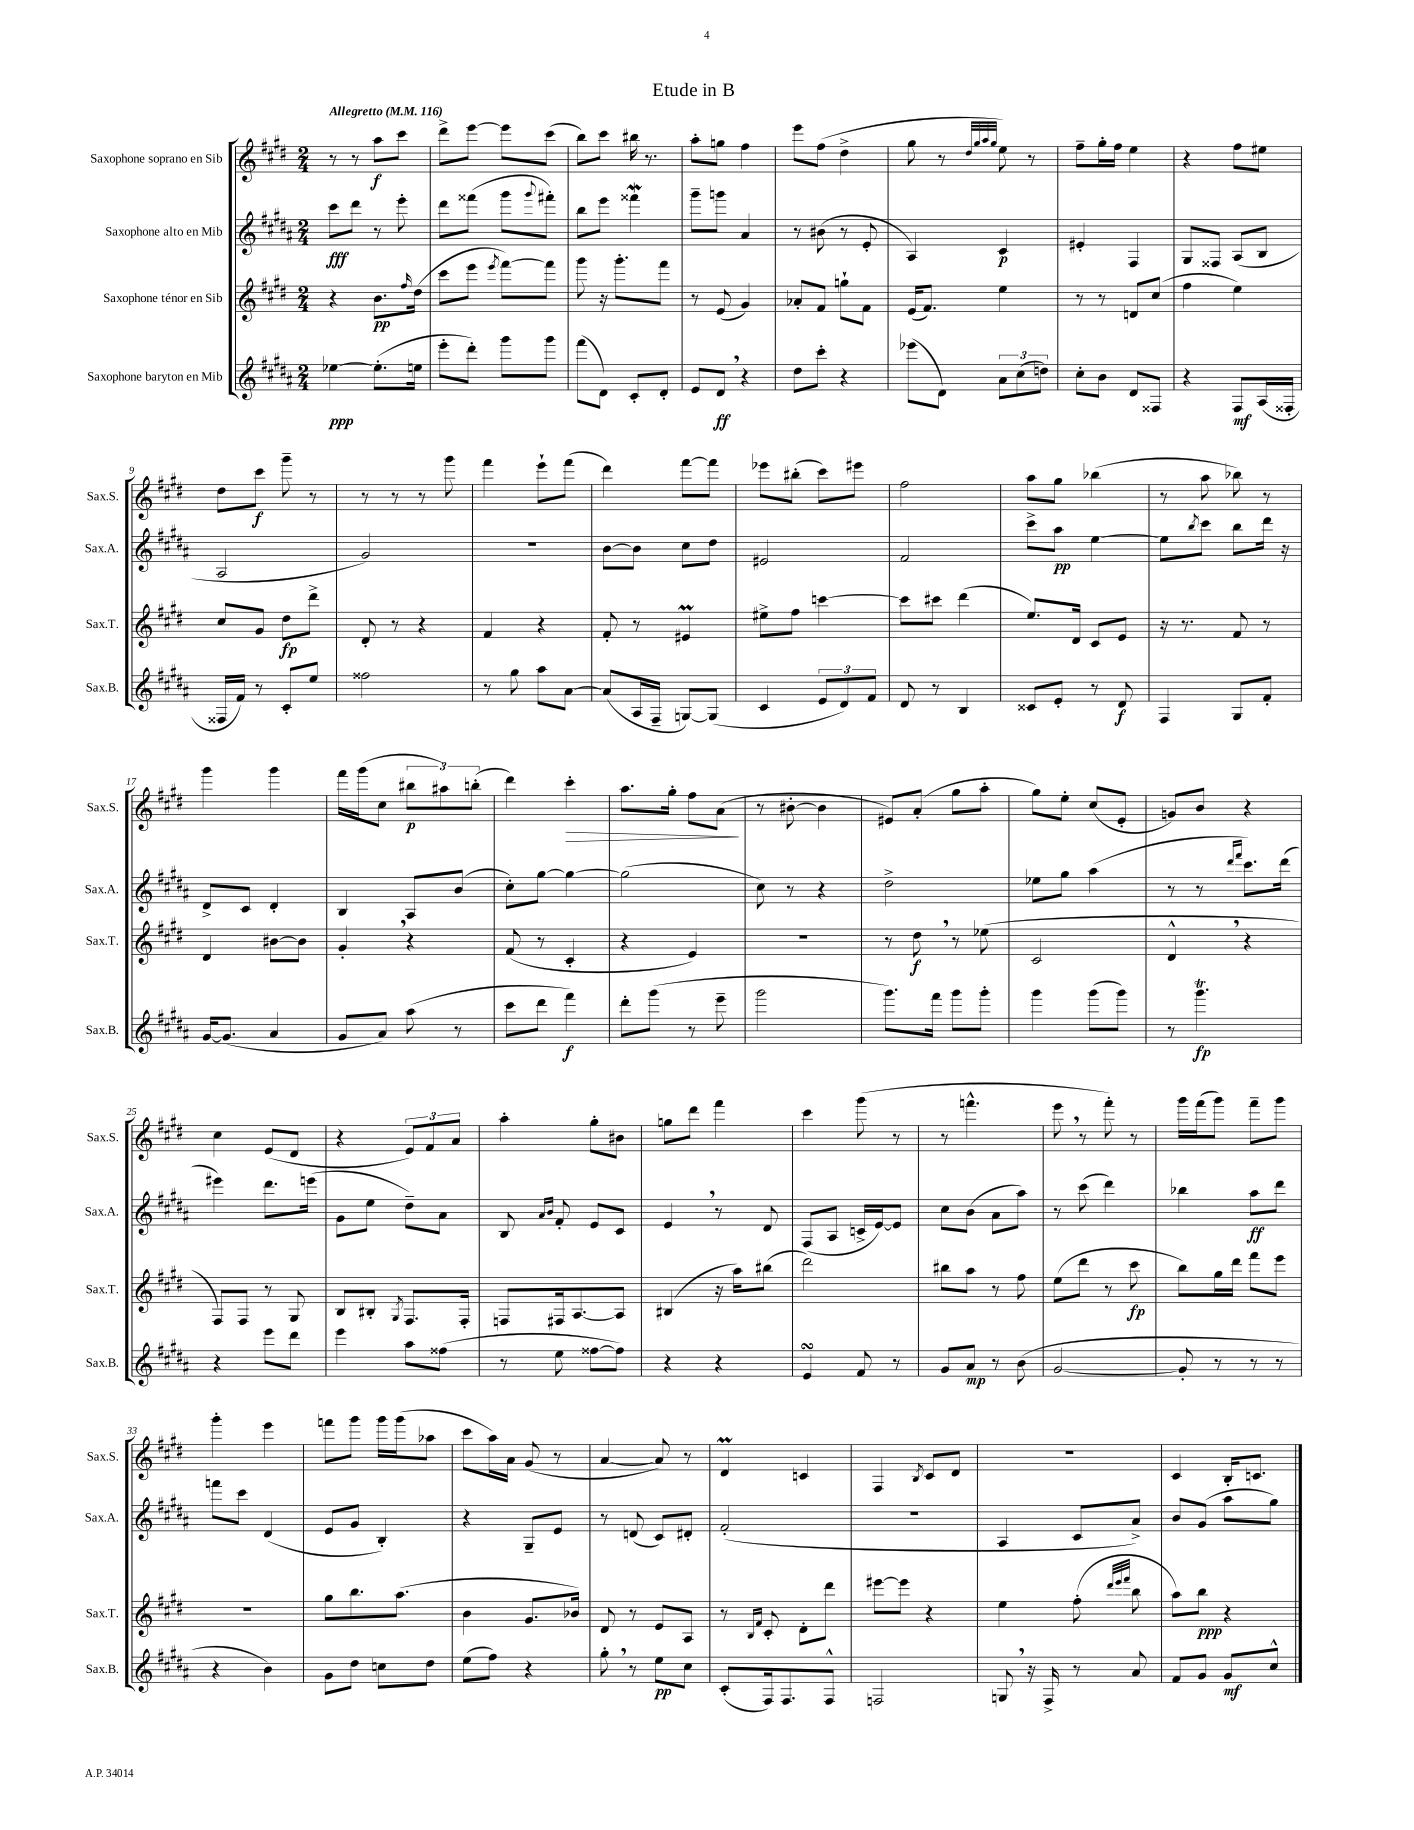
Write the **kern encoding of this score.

**kern	**kern	**kern	**kern
*staff4	*staff3	*staff2	*staff1
*clefG2	*clefG2	*clefG2	*clefG2
*k[f#c#g#d#a#]	*k[f#c#g#d#]	*k[f#c#g#d#a#]	*k[f#c#g#d#]
*M2/4	*M2/4	*M2/4	*M2/4
*MM116	*MM116	*MM116	*MM116
[4ee-\	4r	8ccc#\L	8r
.	.	8ddd#\J	8r
(8.ee-'\]L	8.b\L	8r	8aa\L
.	.	8eee'\	8ccc#\J
.	16qqff#/	.	.
16ee\Jk	(16dd#\Jk	.	.
=	=	=	=
8eee'\L	8ccc#\L	8ddd#\L	8ddd#^\L
8ddd#'\J)	8eee\J	(8fff##\J	[8eee\J
.	8qeee/	.	.
8ggg#\L	[8fff#\L)	8ggg#\L	8eee\]L
.	.	8qqggg#/	.
8ggg#\J	8fff#\]J	8fff#'\J)	(8ccc#\J
=	=	=	=
(8fff#\L	8ggg#\	8bb\L	8bb\L)
8d#\J)	16r	8eee\J	8ccc#\J
.	8.ggg#'\L	.	.
8c#'/L	.	4fff##\	16bb#\
.	.	.	8.r
8d#'/J	8fff#\J	.	.
=	=	=	=
8e/L	8r	8ggg#~\L	8aa'\L
8d#/J	(8e/	8ggg\J	8gg\J
4r	4g#/)	4a#/	4ff#\
=	=	=	=
8dd#\L	8a-'/L	8r	8eee\L
8ccc#'\J	8f#/J	(8b#\	(8ff#\J
4r	8gg`\L	8r	4dd#^\
.	8f#\J	8e'/	.
=	=	=	=
(8eee-\L	(16e/LK	4A#/)	8gg#\
.	8.f#/J)	.	.
8d#\J)	.	.	8r
.	.	.	32qqdd#/LLL
.	.	.	32qqgg#/
.	.	.	32qqaa/
.	.	.	32qqgg#/JJJ
12a#\L	4ee\	4c#/	8ee\)
(12cc#\	.	.	.
.	.	.	8r
12dd\J)	.	.	.
=	=	=	=
8cc#'\L	8r	4e#'/	8ff#~\L
8b\J	8r	.	16gg#'\L
.	.	.	16ff#\JJ
8d#/L	8d/L	4F#/	4ee\
8F##/J	(8cc#/J	.	.
=	=	=	=
4r	4ff#\	8G#/L	4r
.	.	8F##/J	.
8F#/L	4ee\)	(8A#/L	8ff#\L
(16A#/L	.	8B/J	8ee#\J
16F##'/JJ	.	.	.
=	=	=	=
16F##/LL	8cc#/L	2A#/	8dd#\L
16f#/JJ)	.	.	.
8r	8g#/J	.	8ccc#\J
8c#'/L	8dd#\L	.	8ggg#~\
8ee/J	8ddd#^\J	.	8r
=	=	=	=
2ff##\	8d#'/	2g#/)	8r
.	8r	.	8r
.	4r	.	8r
.	.	.	8ggg#\
=	=	=	=
8r	4f#/	2r	4fff#\
8gg#\	.	.	.
8aa#\L	4r	.	8eee`\L
[8a#\J	.	.	(8fff#\J
=	=	=	=
(8a#/]L	8f#'/	[8b\L	4ddd#\)
16A#/L	8r	8b\]J	.
16F#~/JJ	.	.	.
[8G/L)	4e#/	8cc#\L	[8fff#\L
(8G/]J	.	8dd#\J	8fff#\]J
=	=	=	=
4c#/	8ee#^\L	2e#/	8eee-\L
.	8ff#\J	.	(8bb#'\J
12e/L	[4ccc\	.	8ccc#\L)
12d#/)	.	.	.
.	.	.	8eee#\J
12f#/J	.	.	.
=	=	=	=
8d#/	8ccc\]L	2f#/	2ff#\
8r	8ccc#\J	.	.
4B/	(4ddd#\	.	.
=	=	=	=
8c##/L	8.ee/L)	8ccc#^\L	8aa\L
8e'/J	.	8aa#\J	8gg#\J
.	16d#/Jk	.	.
8r	8c#/L	[4ee\	(4bb-\
8d#/	8e/J	.	.
=	=	=	=
4F#/	16r	8ee\]L	8r
.	8.r	.	.
.	.	8qbb/	.
.	.	8ccc#\J	8aa\
8G#/L	8f#/	8bb\L	8bb-\)
8f#'/J	8r	16ddd#\Jk	8r
.	.	16r	.
=	=	=	=
[16g#/LK	4d#/	8d#^/L	4ggg#\
(8.g#/]J	.	.	.
.	.	8c#/J	.
4a#/	[8b#\L	4d#'/	4ggg#\
.	8b#\]J	.	.
=	=	=	=
8g#/L	4g#'/	4B/	16fff#\LL
.	.	.	(16ggg#\J
8a#/J)	.	.	8cc#\J
(8aa#\	4r	8A#/L	12bb#\L
.	.	.	12aa#\)
8r	.	(8b/J	.
.	.	.	(12bb'\J
=	=	=	=
8ccc#\L	(8f#/	8cc#'\L)	4ddd#\)
8ddd#\J	8r	[8gg#\J	.
4fff#\)	4c#'/	4gg#\_	4ccc#'\
=	=	=	=
8ddd#'\L	4r	(2gg#\]	8.aa\L
(8ggg#\J	.	.	.
.	.	.	16gg#'\Jk
8r	4e/)	.	8ff#\L
8eee~\	.	.	(8a\J
=	=	=	=
2ggg#\	2r	8cc#\)	8r
.	.	8r	[8b#'\
.	.	4r	4b#\]
=	=	=	=
8.ggg#\L)	8r	2dd#^\	8e#/L)
.	8dd#\	.	(8a'/J
16fff#\Jk	.	.	.
8ggg#\L	8r	.	8gg#\L
8ggg#'\J	(8ee-\	.	8aa'\J
=	=	=	=
4ggg#\	2c#/	8ee-\L	8gg#\L)
.	.	8gg#\J	8ee'\J
(8ggg#\L	.	(4aa#\	(8cc#/L
8ggg#\J)	.	.	8e'/J
=	=	=	=
8r	4d#^^/	8r	8g/L)
4.ggg#\	.	8r	8b/J
.	.	16qqddd#/LL	.
.	.	16qqfff#/JJ	.
.	4r	8.ccc#\L)	4r
.	.	(16ddd#\Jk	.
=	=	=	=
4r	8F#/L)	4eee#\)	4cc#\
.	8F#/J	.	.
8eee\L	8r	8.ddd#\L	(8e/L
8ddd#\J	8G#/	.	8d#/J
.	.	(16eee\Jk	.
=	=	=	=
4eee\	8B/L	8g#\L	4r
.	8B#'/J	8ee\J	.
.	8qG#/	.	.
8aa#\L	8.F#/L	8dd#~\L)	12e/L)
.	.	.	12f#/
(8ff##\J	.	8a#\J	.
.	.	.	12a/J
.	16F#'/Jk	.	.
=	=	=	=
8r	8F/L	8B/	4aa'\
.	.	16qqa#/LL	.
.	.	16qqb/JJ	.
8ee\	16F#/k	8f#'/	.
.	[8.A/	.	.
[8ff##\L	.	8e/L	8gg#'\L
8ff##\]J)	8A/]J	8c#/J	8b#\J
=	=	=	=
4r	(4B#/	4e/	8gg\L
.	.	.	8ddd#\J
4r	16r	8r	4fff#\
.	16aa\LK)	.	.
.	(8bb#\J	8d#/	.
=	=	=	=
4e/	2ddd#\)	(8F#/L	4ccc#\
.	.	8A#/J	.
8f#/	.	16c^/LL	(8ggg#\
.	.	[16e/J)	.
8r	.	8e/]J	8r
=	=	=	=
8g#/L	8bb#\L	8cc#\L	8r
8a#/J	8aa\J	(8b\J	4.fff^^\
8r	8r	8a#\L	.
(8b\	8ff#\	8aa#\J)	.
=	=	=	=
[2g#/	(8ee\L	8r	8eee\
.	8ddd#\J	(8ccc#\	8r
.	8r	4ddd#\)	8fff#'\)
.	8ccc#\	.	8r
=	=	=	=
8g#'/]	8bb\L)	4bb-\	16ggg#\LL
.	.	.	(16fff#\J
8r	16gg#\L	.	8ggg#\J)
.	16ddd#\JJ	.	.
8r	8fff#\L	8aa#\L	8fff#~\L
8r	8eee\J	8ddd#\J	8ggg#\J
=	=	=	=
4r	2r	8fff\L	4ggg#'\
.	.	8ccc#\J	.
4b\)	.	(4d#/	4eee\
=	=	=	=
8g#\L	8gg#\L	8e/L	8fff\L
8dd#\J	8.bb\	8g#/J	8ggg#\J
8cc\L	.	4B'/)	16ggg#\LL
.	(8.aa\J	.	(16ggg#\J
8dd#\J	.	.	8aa-\J
=	=	=	=
(8ee\L	4b\	4r	8ccc#\L
8ff#\J)	.	.	16aa\L)
.	.	.	16a\JJ
4r	8.g#/L	8G#~/L	(8g#/
.	.	8e/J	8r
.	16b-/Jk)	.	.
=	=	=	=
8gg#'\	8d#/	8r	[4a/
8r	8r	(8d/	.
8ee\L	8e/L	8c#/L)	8a/])
8cc#\J	8A/J	8d#'/J	8r
=	=	=	=
(8c#'/L	8r	(2f#'/	4d#/
.	16qqB/LL	.	.
.	16qqf#/JJ	.	.
16F#/k)	8c#'/	.	.
8.F#/	.	.	.
.	8d#'\L	.	4c/
8F#^^/J	8ddd#\J	.	.
=	=	=	=
2F/	[8eee#\L	2r	4F#/
.	8eee#\]J	.	.
.	.	.	8qB/
.	4r	.	8c#/L
.	.	.	8d#/J
=	=	=	=
8G/	4ee\	4A#/	2r
16r	.	.	.
16F#^/	.	.	.
8r	(8ff#'\	8c#/L	.
.	32qqddd#/LLL	.	.
.	32qqeee/	.	.
.	32qqfff#/JJJ	.	.
8a#/	8bb\	8a#^/J)	.
=	=	=	=
8f#/L	8aa\L)	8b/L	4c#/
8g#/J	8bb\J	(8g#/J	.
8g#/L	4r	8aa#\L	16B'/LK
.	.	.	8.c/J
8cc#^^/J	.	8gg#\J)	.
==	==	==	==
*-	*-	*-	*-
